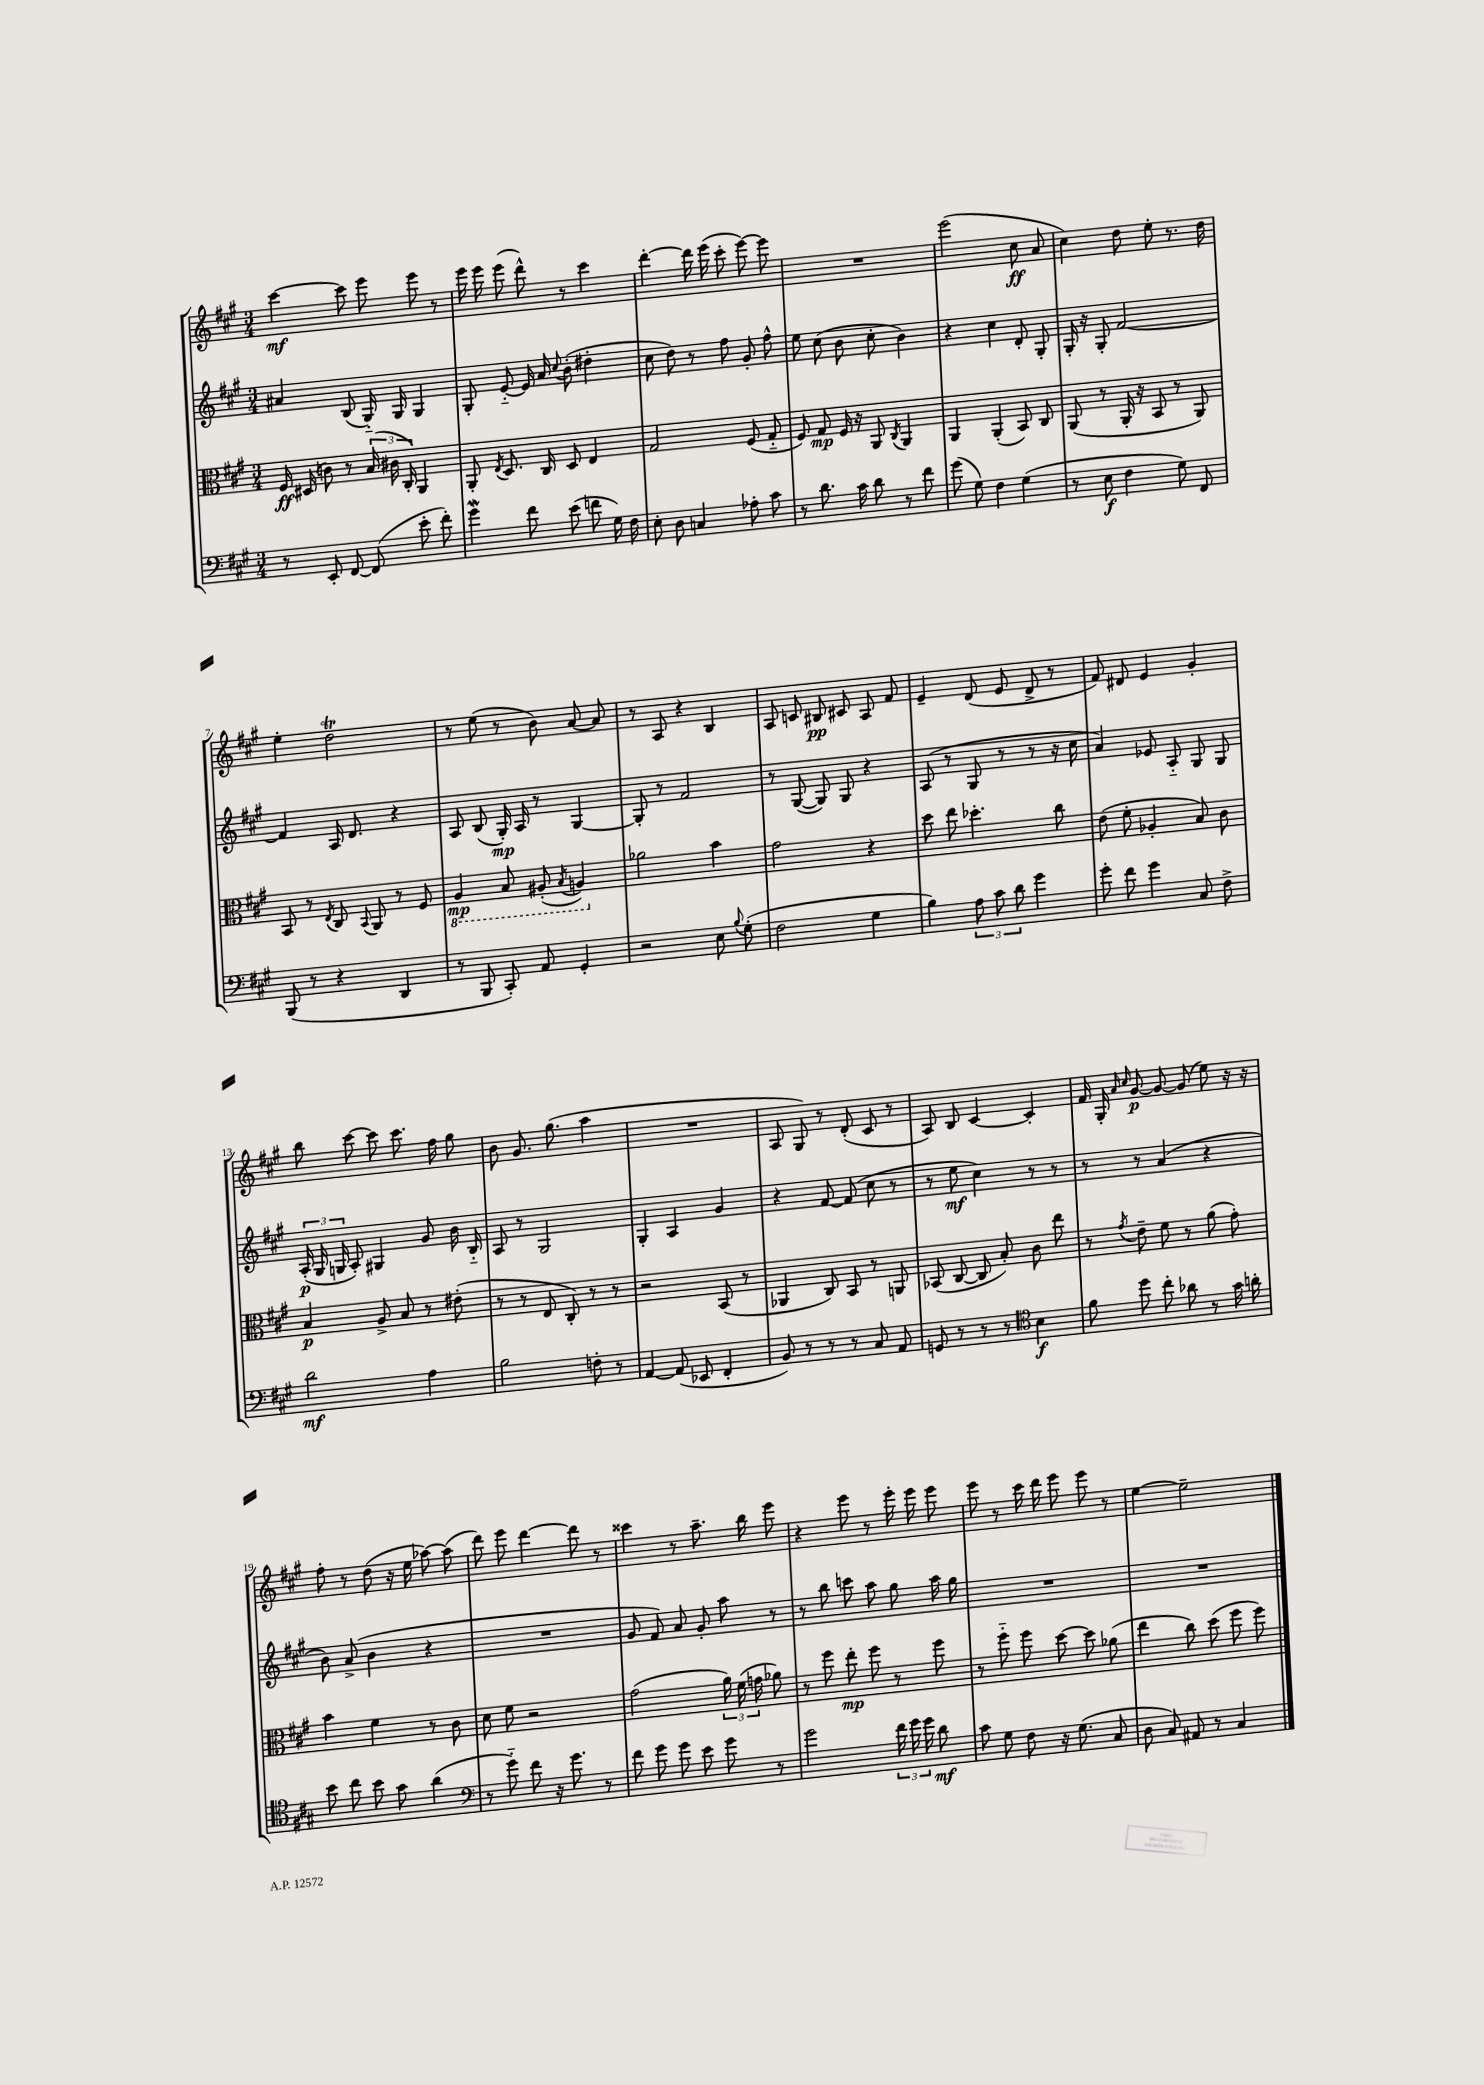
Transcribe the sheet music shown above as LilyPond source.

<<
\new StaffGroup <<
\new Staff = "s0" {
    \clef treble \key a \major \numericTimeSignature \time 3/4
    \autoBeamOff cis'''4~\mf cis'''8 e'''8 e'''8 r8 |
    e'''16 e'''16 e'''8( d'''8-^) r8 cis'''4 |
    d'''4~-. d'''16 e'''16( cis'''8-. e'''8~) e'''8 |
    R2. |
    e'''2( cis''8\ff a'8 |
    cis''4) d''8 e''8-. r8. d''16 |
    e''4-. d''2\trill |
    r8 e''8( r8 b'8) a'8~ a'8 |
    r8 a8 r4 b4 |
    a8 c'8 bis8\pp cis'8 a8 fis'8 |
    e'4-- d'8( e'8 d'8-> r8 |
    fis'8) dis'8 e'4 gis'4-. |
    b''8 cis'''8~ cis'''8 cis'''8. fis''16 gis''8 |
    b'8 gis'8. gis''8.( a''4 |
    R2. |
    a8 gis8) r8 d'8-.( cis'8 r8 |
    a8) b8 cis'4~ cis'4-. |
    fis'16 gis16-. \grace { a'16 cis''16 } gis'8~\p gis'8~ gis'8( e''8) r16 r16 |
    fis''8-. r8 d''8( r16 e''16 aes''8~) aes''8( |
    d'''8) e'''8 d'''4~ d'''8 r8 |
    cisis'''4 r8 a''8.-- b''16 e'''8 |
    r4 e'''8 r8 e'''16-. e'''16 e'''8 |
    e'''8 r8 cis'''16 d'''16 e'''8 e'''8 r8 |
    e''4~ e''2-- \bar "|." |
}
\new Staff = "s1" {
    \clef treble \key a \major \numericTimeSignature \time 3/4
    \autoBeamOff ais'4 b8( gis16-_) gis16 gis4 |
    gis8-. e'8~-_ e'16 a'16 \appoggiatura { cis''8 } b'8-.( dis''4-. |
    cis''8 d''8) r8 fis''8 gis'8-. fis''8-^ |
    e''8 cis''8( b'8 cis''8-. b'4) |
    r4 cis''4 d'8-. gis8-. |
    gis16-. r16 gis8-. fis'2~ |
    fis'4 a16 d'8. r4 |
    a8 b8( gis16-.\mp) a16 r8 gis4~ |
    gis8-. r8 fis'2 |
    r8 gis8~( gis8) gis8 r4 |
    a8( r8 gis8 r8 r8 r16 cis''16 |
    a'4) ees'8 a8-_ gis8 gis8 |
    \tuplet 3/2 { a16-.\p( gis16 g16 } a8-.) gis4 gis'8 b'16 b16-_ |
    a8 r8 gis2 |
    gis4-. a4 gis'4 |
    r4 fis'8~ fis'8( cis''8 r8 |
    r8 e''8\mf cis''4) r8 r8 |
    r8 r8 a'4( r4 |
    b'8) a'8->( b'4 r4 |
    R2. |
    gis'8 fis'8) a'8 gis'8-. a''8 r8 |
    r8 b''8 c'''8 a''8 gis''8 a''16 gis''16 |
    R2. |
    R2. \bar "|." |
}
\new Staff = "s2" {
    \clef alto \key a \major \numericTimeSignature \time 3/4
    \autoBeamOff fis16\ff dis16( c'8) r8 \tuplet 3/2 { b16( cis'16 cis16-.) } a,4 |
    a,8-. \acciaccatura { e8 } d8. cis16 d8 e4 |
    gis2 fis8( gis8-_ |
    fis8) gis8\mp fis16 r16 a,8 \acciaccatura { cis8 } a,4 |
    a,4 a,4-.( b,8) cis8 |
    a,8( r8 a,16-. r16 b,8 r8 a,8) |
    b,8 r8 \acciaccatura { e8 } cis8 \appoggiatura { b,8 } a,8 r8 fis8 |
    \ottava #-1 a,4\mp b,8 ais,8-.( \acciaccatura { b,8 } a,4) \ottava #0 |
    aes'2 b'4 |
    gis'2 r4 |
    d''8 e''8 des''4.-. cis''8 |
    e'8( fis'8-. aes4-. b8) cis'8 |
    b4\p a8-> b8 r8 eis'8-.( |
    r8 r8 e8 cis8-.) r8 r8 |
    r2 b,8( r8 |
    aes,4 cis8) b,8 r8 a,8 |
    bes,8( cis8~ cis8 b8-.) cis'8 e''8 |
    r8 \acciaccatura { gis'8 } e'8-- fis'8 r8 a'8( gis'8-.) |
    b'4 fis'4 r8 cis'8 |
    d'8 fis'8 r2 |
    gis'2( \tuplet 3/2 { a'16) fis'16( g'16 } aes'8) |
    r8 fis''8 e''8-.\mp fis''8 r8 fis''8 |
    r8 fis''8-_ fis''8 d''8~ d''8 aes'8( |
    e''4 cis''8) d''8( fis''8 fis''8) \bar "|." |
}
\new Staff = "s3" {
    \clef bass \key a \major \numericTimeSignature \time 3/4
    \autoBeamOff r8 e,8-. fis,8~ fis,8( e'8-. fis'8-.) |
    gis'4\mordent fis'8 e'8( f'8 gis16) fis16 |
    e8-. d8 c4 aes8-. cis'8 |
    r8 d'8. cis'16 d'8 r8 fis'8 |
    gis'8( gis8) fis4 gis4( |
    r8 e8\f fis4 gis8) fis,8 |
    b,,8( r8 r4 d,4 |
    r8 b,,8 cis,8-.) a,8 gis,4-. |
    r2 e8 \appoggiatura { b8 } gis8-.( |
    fis2 gis4 |
    b4) \tuplet 3/2 { a8 cis'8 d'8 } gis'4 |
    gis'8-. fis'8 gis'4 cis8 fis8-> |
    d'2\mf a4 |
    b2 f8-. r8 |
    a,4~ a,8( ees,8 fis,4-. |
    b,8) r8 r8 r8 cis8 a,8 |
    g,8 r8 r8 r8 \clef tenor b4\f |
    fis'8 d''8 cis''8-. aes'8 r8 gis'16 a'16-. |
    b'8 cis''8 b'8 gis'8 a'4( |
    \clef bass r8 gis'8-_) fis'8 r16 gis'8. r8 |
    fis'8 gis'8 gis'8 e'8 gis'8 r8 |
    gis'2 \tuplet 3/2 { fis'16 gis'16 gis'16 } d'8\mf |
    cis'8 gis8 fis8 r16 gis8.( cis8 |
    d8 cis8) ais,8 r8 cis4 \bar "|." |
}
>>
>>
